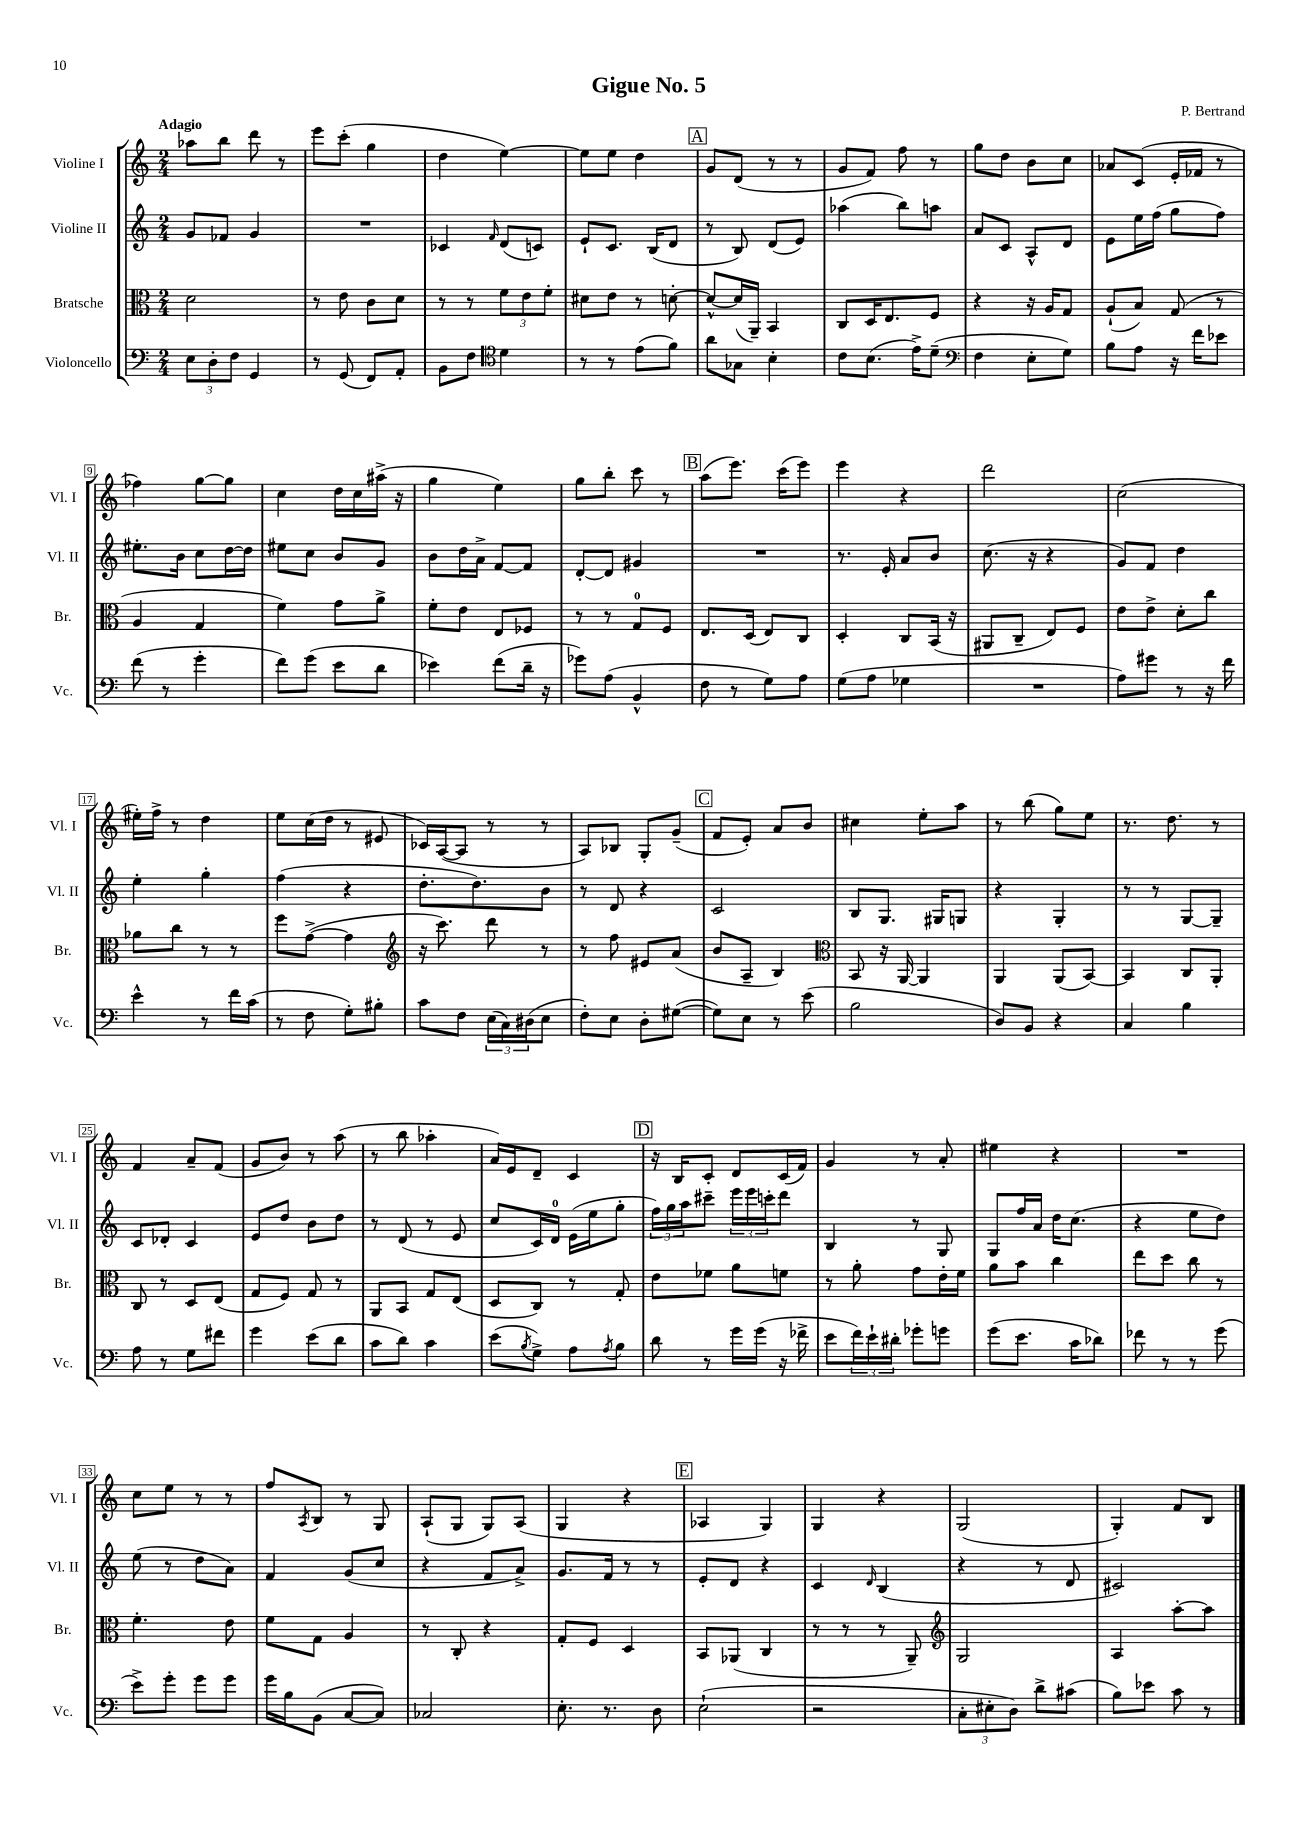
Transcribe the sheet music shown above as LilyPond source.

\header { title = "Gigue No. 5" composer = "P. Bertrand" }
<<
\new StaffGroup <<
\new Staff = "s0" \with { instrumentName = "Violine I" shortInstrumentName = "Vl. I" } {
    \clef treble \key c \major \numericTimeSignature \time 2/4 \tempo "Adagio"
    aes''8 b''8 d'''8 r8 |
    e'''8 c'''8-.( g''4 |
    d''4 e''4~) |
    e''8 e''8 d''4 |
    \mark \markup { \box "A" } g'8 d'8( r8 r8 |
    g'8 f'8) f''8 r8 |
    g''8 d''8 b'8 c''8 |
    aes'8 c'8( e'16-. fes'16 r8 |
    fes''4) g''8~ g''8 |
    c''4 d''16 c''16 ais''16->( r16 |
    g''4 e''4) |
    g''8 b''8-. c'''8 r8 |
    \mark \markup { \box "B" } a''8( e'''8.) c'''16( e'''8) |
    e'''4 r4 |
    d'''2 |
    c''2( |
    eis''16-.) f''16-> r8 d''4 |
    e''8 c''16( d''16 r8 eis'8 |
    ces'16) a16~( a8 r8 r8 |
    a8) bes8 g8-. g'8--( |
    \mark \markup { \box "C" } f'8 e'8-.) a'8 b'8 |
    cis''4 e''8-. a''8 |
    r8 b''8( g''8) e''8 |
    r8. d''8. r8 |
    f'4 a'8-- f'8( |
    g'8 b'8) r8 a''8( |
    r8 b''8 aes''4-. |
    a'16) e'16 d'8-- c'4 |
    \mark \markup { \box "D" } r16 b16 c'8-. d'8 c'16( f'16) |
    g'4 r8 a'8-. |
    eis''4 r4 |
    R2 |
    c''8 e''8 r8 r8 |
    f''8 \acciaccatura { a8 } b8 r8 g8 |
    a8-!( g8 g8) a8( |
    g4 r4 |
    \mark \markup { \box "E" } aes4 g4) |
    g4 r4 |
    g2( |
    g4-.) f'8 b8 \bar "|." |
}
\new Staff = "s1" \with { instrumentName = "Violine II" shortInstrumentName = "Vl. II" } {
    \clef treble \key c \major \numericTimeSignature \time 2/4
    g'8 fes'8 g'4 |
    R2 |
    ces'4 \grace { f'16 } d'8( c'8) |
    e'8-! c'8. b16( d'8 |
    \mark \markup { \box "A" } r8 b8) d'8( e'8) |
    aes''4( b''8) a''8 |
    a'8 c'8 a8-^ d'8 |
    e'8 e''16 f''16( g''8 f''8) |
    eis''8.-. b'16 c''8 d''16~ d''16 |
    eis''8 c''8 b'8 g'8 |
    b'8 d''16 a'16-> f'8~ f'8 |
    d'8~-. d'8 gis'4 |
    \mark \markup { \box "B" } R2 |
    r8. e'16-. a'8 b'8 |
    c''8.( r16 r4 |
    g'8) f'8 d''4 |
    e''4-. g''4-. |
    f''4( r4 |
    d''8.-. d''8.) b'8 |
    r8 d'8 r4 |
    \mark \markup { \box "C" } c'2 |
    b8 g8. gis16 g8 |
    r4 g4-. |
    r8 r8 g8~ g8-- |
    c'8 des'8-. c'4 |
    e'8 d''8 b'8 d''8 |
    r8 d'8( r8 e'8 |
    c''8 c'16) d'16-0 e'16( e''16 g''8-. |
    \mark \markup { \box "D" } \tuplet 3/2 { f''16) g''16 a''16 } cis'''8-- \tuplet 3/2 { e'''16 e'''16 c'''16-. } d'''8 |
    b4 r8 g8 |
    g8 f''16 a'16 d''16 c''8.( |
    r4 e''8 d''8) |
    e''8( r8 d''8 a'8) |
    f'4 g'8( c''8 |
    r4 f'8 a'8->) |
    g'8. f'16 r8 r8 |
    \mark \markup { \box "E" } e'8-. d'8 r4 |
    c'4 \grace { d'16 } b4( |
    r4 r8 d'8 |
    cis'2) \bar "|." |
}
\new Staff = "s2" \with { instrumentName = "Bratsche" shortInstrumentName = "Br." } {
    \clef alto \key c \major \numericTimeSignature \time 2/4
    d'2 |
    r8 e'8 c'8 d'8 |
    r8 r8 \tuplet 3/2 { f'8 e'8 f'8-. } |
    dis'8 e'8 r8 d'8~-. |
    \mark \markup { \box "A" } d'8~-^ d'16( a,16--) b,4 |
    c8 d16 e8. f8 |
    r4 r16 a16 g8 |
    a8-!( b8) g8( r8 |
    a4 g4 |
    f'4) g'8 a'8-> |
    f'8-. e'8 e8 fes8 |
    r8 r8 g8-0 f8 |
    \mark \markup { \box "B" } e8. d16( e8) c8 |
    d4-. c8 b,16( r16 |
    ais,8 c8-- e8) f8 |
    e'8 e'8-> d'8-. c''8 |
    aes'8 c''8 r8 r8 |
    f''8 g'8~->( g'4 |
    \clef treble r16 c'''8.) d'''8 r8 |
    r8 f''8 eis'8 a'8( |
    \mark \markup { \box "C" } b'8 a8-- b4) |
    \clef alto b,8 r16 a,16~ a,4 |
    a,4 a,8( b,8~) |
    b,4 c8 a,8-. |
    c8 r8 d8 e8( |
    g8 f8) g8 r8 |
    a,8 b,8 g8 e8( |
    d8 c8) r8 g8-. |
    \mark \markup { \box "D" } e'8 fes'8 a'8 f'8 |
    r8 a'8-. g'8 e'16-. f'16 |
    a'8 b'8 c''4 |
    e''8 d''8 c''8 r8 |
    f'4.-. e'8 |
    f'8 g8 a4 |
    r8 c8-. r4 |
    g8-. f8 d4 |
    \mark \markup { \box "E" } b,8 aes,8( c4 |
    r8 r8 r8 a,8--) |
    \clef treble g2 |
    a4 a''8~-. a''8 \bar "|." |
}
\new Staff = "s3" \with { instrumentName = "Violoncello" shortInstrumentName = "Vc." } {
    \clef bass \key c \major \numericTimeSignature \time 2/4
    \tuplet 3/2 { e8 d8-. f8 } g,4 |
    r8 g,8( f,8) a,8-. |
    b,8 f8 \clef tenor d'4 |
    r8 r8 e'8( f'8) |
    \mark \markup { \box "A" } a'8 ges8 b4-. |
    c'8 b8.( e'16->) d'8--( |
    \clef bass f4 e8-. g8) |
    b8 a8 r16 f'16 ees'8 |
    f'8( r8 g'4-. |
    f'8) g'8( e'8 d'8 |
    ees'4) f'8( d'16-- r16 |
    ges'8) a8( b,4-^ |
    \mark \markup { \box "B" } f8 r8 g8) a8 |
    g8( a8 ges4 |
    R2 |
    a8) gis'8 r8 r16 f'16 |
    e'4-^ r8 f'16 c'16( |
    r8 f8 g8-.) bis8-. |
    c'8 f8 \tuplet 3/2 { e16( c16) dis16( } e8 |
    f8-.) e8 d8-. gis8~( |
    \mark \markup { \box "C" } gis8) e8 r8 e'8( |
    b2 |
    d8) b,8 r4 |
    c4 b4 |
    a8 r8 g8 fis'8 |
    g'4 e'8( d'8 |
    c'8 d'8) c'4 |
    e'8( \acciaccatura { b8 } g8->) a8 \acciaccatura { a8 } b8 |
    \mark \markup { \box "D" } d'8 r8 g'16 g'16( r16 fes'16-> |
    e'8 \tuplet 3/2 { f'16) e'16-! dis'16-. } ges'8-. g'8 |
    g'8( e'8. c'16 des'8) |
    fes'8 r8 r8 g'8( |
    e'8->) g'8-. g'8 g'8 |
    g'16 b16 b,8( c8~ c8) |
    ces2 |
    e8.-. r8. d8 |
    \mark \markup { \box "E" } e2-!( |
    r2 |
    \tuplet 3/2 { c8-. eis8-. d8) } d'8-> cis'8( |
    b8) ees'8 c'8 r8 \bar "|." |
}
>>
>>
\layout { \context { \Score \override BarNumber.stencil = #(make-stencil-boxer 0.1 0.3 ly:text-interface::print) } }
